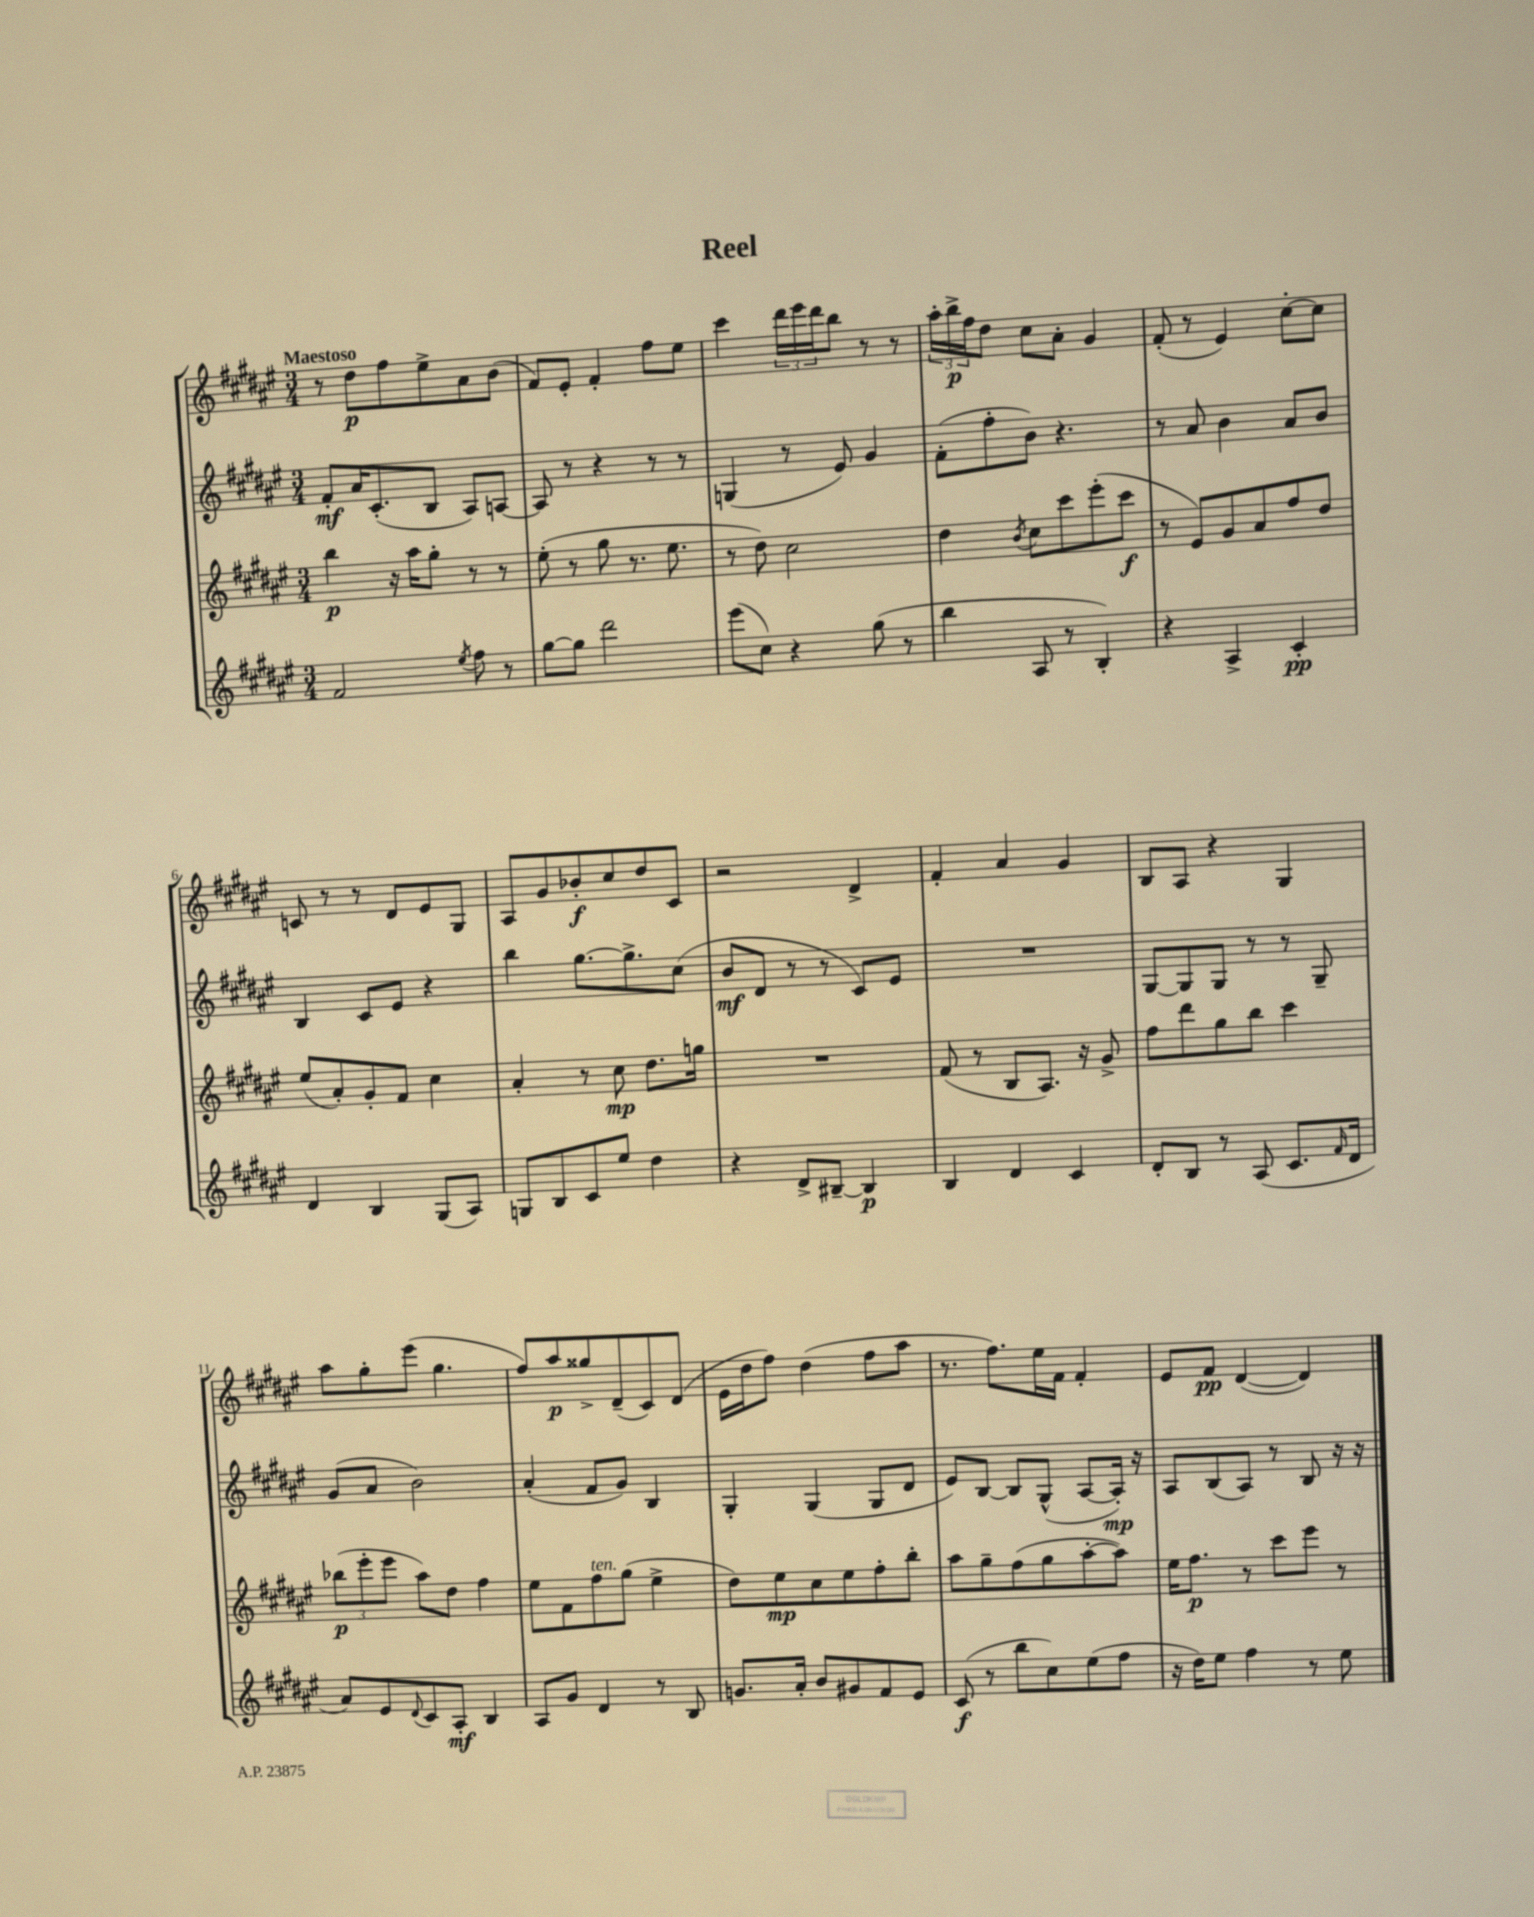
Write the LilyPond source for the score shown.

\header { title = "Reel" }
<<
\new StaffGroup <<
\new Staff = "s0" {
    \clef treble \key fis \major \numericTimeSignature \time 3/4 \tempo "Maestoso"
    r8 dis''8\p fis''8 eis''8-> ais'8 b'8( |
    fis'8) eis'8-. fis'4-. fis''8 eis''8 |
    cis'''4 \tuplet 3/2 { dis'''16 eis'''16 dis'''16 } b''8 r8 r8 |
    \tuplet 3/2 { ais''16-. b''16->\p fis''16 } dis''8 cis''8 ais'8-. gis'4 |
    fis'8-.( r8 eis'4) cis''8~-. cis''8 |
    c'8 r8 r8 dis'8 eis'8 gis8 |
    ais8 gis'8 bes'8-.\f cis''8 dis''8 cis'8 |
    r2 dis'4-> |
    fis'4-. ais'4 gis'4 |
    b8 ais8 r4 gis4 |
    ais''8 gis''8-. eis'''8( gis''4. |
    fis''8) ais''8\p gisis''8-> dis'8--( cis'8) dis'8( |
    eis'16 dis''16 fis''8) dis''4( fis''8 ais''8 |
    r8. fis''8.) eis''16 fis'16 fis'4-. |
    eis'8 fis'8\pp dis'4~( dis'4) \bar "|." |
}
\new Staff = "s1" {
    \clef treble \key fis \major \numericTimeSignature \time 3/4
    fis'8-.\mf ais'16 cis'8.-.( b8 ais8) a8~ |
    a8 r8 r4 r8 r8 |
    g4( r8 eis'8) gis'4 |
    fis'8-.( fis''8-. b'8) r4. |
    r8 ais'8 b'4 ais'8 b'8 |
    b4 cis'8 eis'8 r4 |
    b''4 gis''8.~ gis''8.-> cis''8( |
    b'8\mf dis'8 r8 r8 cis'8) eis'8 |
    R2. |
    gis8~ gis8 gis8 r8 r8 gis8-- |
    gis'8( ais'8 b'2) |
    ais'4-.( fis'8 gis'8) b4 |
    gis4-. gis4( gis8 dis'8 |
    eis'8) b8~ b8 gis8-^( ais8~ ais16-.\mp) r16 |
    ais8 b8( ais8) r8 b8 r16 r16 \bar "|." |
}
\new Staff = "s2" {
    \clef treble \key fis \major \numericTimeSignature \time 3/4
    b''4\p r16 ais''16 gis''8-. r8 r8 |
    eis''8-.( r8 gis''8 r8. eis''8. |
    r8 dis''8) cis''2 |
    dis''4 \acciaccatura { b'8 } cis''8 cis'''8 eis'''8-.( cis'''8\f |
    r8 eis'8) gis'8 ais'8 fis''8 dis''8 |
    eis''8( ais'8-.) gis'8-. fis'8 cis''4 |
    ais'4-. r8 cis''8\mp dis''8. g''16 |
    R2. |
    fis'8( r8 b8 ais8.) r16 gis'8-> |
    fis''8 dis'''8 gis''8 b''8 cis'''4 |
    \tuplet 3/2 { bes''8\p( eis'''8-. eis'''8 } ais''8) dis''8 fis''4 |
    eis''8 fis'8 fis''8^\markup { \italic "ten." } gis''8( eis''4-> |
    dis''8) eis''8\mp cis''8 eis''8 fis''8-. b''8-. |
    ais''8 gis''8-- fis''8( gis''8 ais''8~-. ais''8) |
    eis''16 fis''8.\p r8 cis'''8 eis'''8 r8 \bar "|." |
}
\new Staff = "s3" {
    \clef treble \key fis \major \numericTimeSignature \time 3/4
    fis'2 \acciaccatura { eis''8 } fis''8 r8 |
    gis''8~ gis''8 dis'''2 |
    eis'''8( cis''8) r4 gis''8( r8 |
    b''4 ais8 r8 b4-.) |
    r4 ais4-> cis'4-.\pp |
    dis'4 b4 gis8( ais8) |
    g8 b8 cis'8 eis''8 dis''4 |
    r4 dis'8-> bis8~-- bis4\p |
    b4 dis'4 cis'4 |
    dis'8-. b8 r8 ais8( cis'8. \grace { fis'16 } dis'16 |
    ais'8) eis'8 \appoggiatura { dis'8 } cis'8 ais8-.\mf b4 |
    ais8 gis'8 dis'4 r8 b8 |
    g'8. ais'16-. b'8 gis'8 fis'8 eis'8 |
    cis'8\f( r8 b''8 cis''8) eis''8( fis''8 |
    r16 dis''16) eis''8 fis''4 r8 eis''8 \bar "|." |
}
>>
>>
